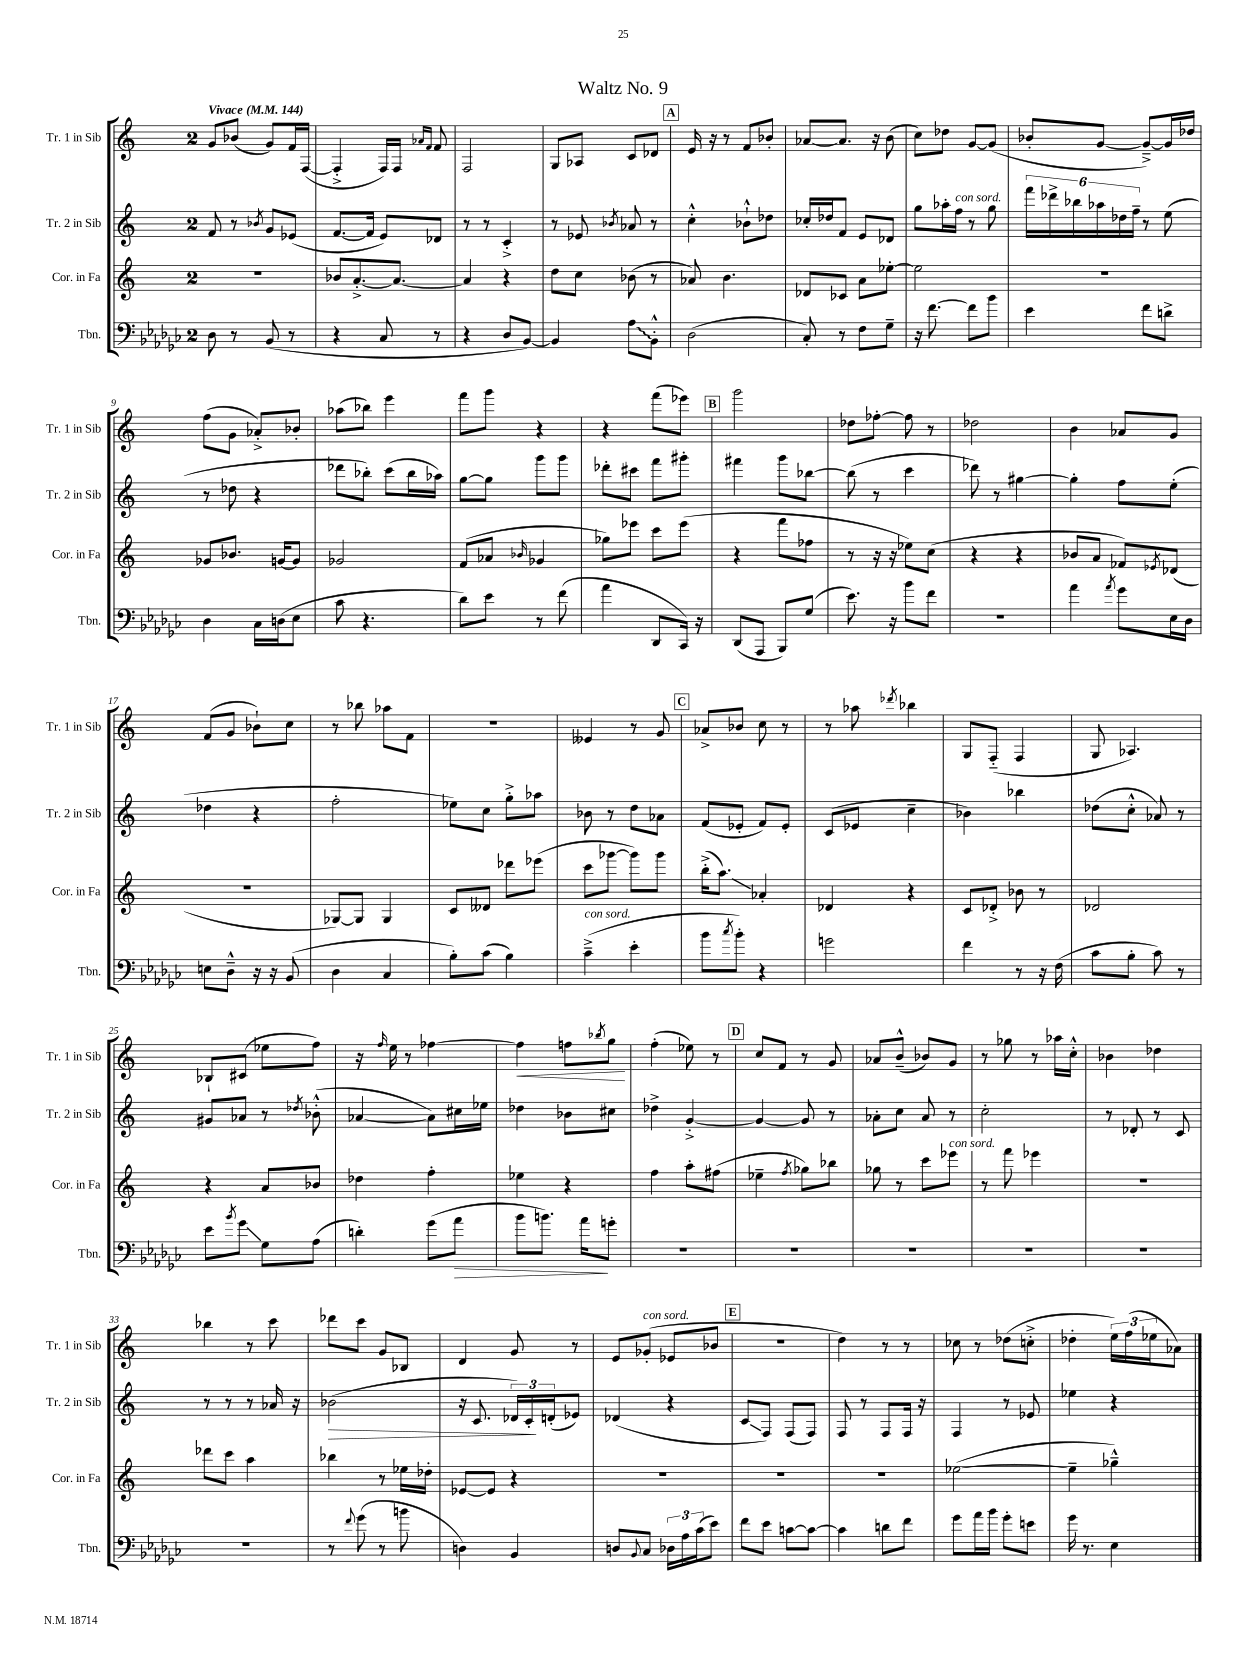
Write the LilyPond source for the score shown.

\header { title = "Waltz No. 9" }
<<
\new StaffGroup <<
\new Staff = "s0" \with { instrumentName = "Tr. 1 in Sib" shortInstrumentName = "Tr. 1 in Sib" } {
    \clef treble \key c \major \once \override Staff.TimeSignature.style = #'single-digit \time 2/4 \tempo "Vivace" 4 = 144
    g'8 bes'8( g'8) f'16 f16~( |
    f4-.-> f16) f16 \grace { aes'16 f'16 } f'8 |
    f2 |
    g8 aes8 c'8 des'8 |
    \mark \markup { \box "A" } e'16 r16 r8 f'8 bes'8-. |
    aes'8~ aes'8. r16 b'8( |
    c''8) des''8 g'8~ g'8( |
    bes'8-. g'8~ g'8~--->) g'16 des''16 |
    f''8( g'8 aes'8-.->) bes'8-. |
    aes''8( bes''8) e'''4 |
    f'''8 g'''8 r4 |
    r4 f'''8( ees'''8) |
    \mark \markup { \box "B" } g'''2 |
    des''8 fes''8~-. fes''8 r8 |
    des''2 |
    b'4 aes'8 g'8 |
    f'8( g'8 bes'8-!) c''8 |
    r8 bes''8 aes''8 f'8 |
    R2 |
    eeses'4 r8 g'8 |
    \mark \markup { \box "C" } aes'8-> bes'8 c''8 r8 |
    r8 aes''8 \acciaccatura { des'''8 } bes''4 |
    g8 f8-_( f4 |
    g8 aes4.) |
    bes8-! cis'8( ees''8 f''8) |
    r16 \grace { f''16 } e''16 r8 fes''4~ |
    fes''4\< f''8 \acciaccatura { bes''8 } g''8\! |
    f''4-.( ees''8) r8 |
    \mark \markup { \box "D" } c''8 f'8 r8 g'8 |
    aes'8 b'8---^( bes'8) g'8 |
    r8 ges''8 r8 aes''16 c''16-.-^ |
    bes'4 des''4 |
    bes''4 r8 c'''8 |
    des'''8 c'''8 g'8 bes8 |
    d'4 g'8 r8 |
    e'8 ges'8-.^\markup { \italic "con sord." }( ees'8 bes'8 |
    \mark \markup { \box "E" } R2 |
    d''4) r8 r8 |
    ces''8 r8 des''8( c''8-.-> |
    des''4-. \tuplet 3/2 { e''16) f''16( ees''16 } aes'8) \bar "|." |
}
\new Staff = "s1" \with { instrumentName = "Tr. 2 in Sib" shortInstrumentName = "Tr. 2 in Sib" } {
    \clef treble \key c \major \once \override Staff.TimeSignature.style = #'single-digit \time 2/4
    f'8 r8 \acciaccatura { bes'8 } g'8 ees'8( |
    f'8.~ f'16 e'8) des'8 |
    r8 r8 c'4-.-> |
    r8 ees'8 \acciaccatura { bes'8 } aes'8 r8 |
    \mark \markup { \box "A" } c''4-.-^ bes'8-!-^ des''8 |
    ces''16-. des''16 f'8 e'8 des'8 |
    g''8 aes''16-. f''16^\markup { \italic "con sord." } r8 g''8 |
    \tuplet 6/4 { f'''16 des'''16-> bes''16 aes''16 des''16 f''16-- } r8 e''8( |
    r8 des''8 r4 |
    des'''8 bes''8-.) c'''8( bes''16 aes''16) |
    g''8~ g''8 g'''8 g'''8 |
    des'''8-. cis'''8 f'''8 gis'''8-. |
    \mark \markup { \box "B" } fis'''4 g'''8 bes''8~ |
    bes''8( r8 c'''4 |
    des'''8) r8 gis''4~ |
    gis''4-. f''8 e''8-.( |
    des''4 r4 |
    f''2-. |
    ees''8) c''8 g''8-.-> aes''8 |
    bes'8 r8 d''8 aes'8 |
    \mark \markup { \box "C" } f'8( ees'8-. f'8) ees'8-. |
    c'8( ees'8 c''4-- |
    bes'4) bes''4 |
    des''8( c''8-.-^ aes'8) r8 |
    gis'8 aes'8 r8 \acciaccatura { des''8 } bes'8-.-^( |
    aes'4~ aes'8) cis''16 ees''16 |
    des''4 bes'8 cis''8 |
    des''4-> g'4~-.-> |
    \mark \markup { \box "D" } g'4~ g'8 r8 |
    aes'8-. c''8 aes'8 r8 |
    c''2-. |
    r8 des'8-. r8 c'8 |
    r8 r8 r8 aes'16 r16 |
    bes'2\>( |
    r16 c'8. \tuplet 3/2 { des'16) c'16-.\! d'16-.( } ees'8) |
    des'4( r4 |
    \mark \markup { \box "E" } c'8\glissando f8) f8( f8) |
    f8 r8 f8 f16 r16 |
    f4 r8 ees'8 |
    ees''4 r4 \bar "|." |
}
\new Staff = "s2" \with { instrumentName = "Cor. in Fa" shortInstrumentName = "Cor. in Fa" } {
    \clef treble \key c \major \once \override Staff.TimeSignature.style = #'single-digit \time 2/4
    r2 |
    bes'8 a'8.~-.-> a'8.~ |
    a'4 r4 |
    d''8 c''8 bes'8( r8 |
    \mark \markup { \box "A" } aes'8) b'4. |
    des'8 ces'8 a'8 ees''8~-. |
    ees''2 |
    r2 |
    ges'8 bes'8. g'16~ g'8 |
    ges'2 |
    f'8( aes'8 \grace { bes'16 } ges'4 |
    ges''8) ees'''8 c'''8 ees'''8( |
    \mark \markup { \box "B" } r4 f'''8 fes''8 |
    r8 r16 r16 ees''8) c''8( |
    r4 r4 |
    bes'8 a'8 fes'8) \acciaccatura { ees'8 } des'8( |
    r2 |
    ges8~) ges8 ges4 |
    c'8 deses'8 des'''8 ees'''8( |
    c'''8 ges'''8~ ges'''8) ges'''8 |
    \mark \markup { \box "C" } b''16-.->( a''8.\glissando) aes'4-. |
    des'4 r4 |
    c'8 des'8-.-> bes'8 r8 |
    des'2 |
    r4 a'8 bes'8 |
    des''4 f''4-. |
    ees''4 r4 |
    f''4 a''8-. fis''8( |
    \mark \markup { \box "D" } ees''4-- \acciaccatura { f''8 } ges''8) bes''8 |
    ges''8 r8 c'''8 ees'''8^\markup { \italic "con sord." } |
    r8 f'''8 ees'''4 |
    R2 |
    des'''8 c'''8 a''4 |
    bes''4 r8 ees''16 des''16-. |
    ees'8~ ees'8 r4 |
    R2 |
    \mark \markup { \box "E" } R2 |
    R2 |
    ees''2~( |
    ees''4-- ges''4---^) \bar "|." |
}
\new Staff = "s3" \with { instrumentName = "Tbn." shortInstrumentName = "Tbn." } {
    \clef bass \key ges \major \once \override Staff.TimeSignature.style = #'single-digit \time 2/4
    des8 r8 bes,8( r8 |
    r4 ces8 r8 |
    r4 des8 bes,8~) |
    bes,4 \once \override Glissando.style = #'zigzag aes8\glissando bes,8-.-^ |
    \mark \markup { \box "A" } des2( |
    ces8-.) r8 f8 ges8-- |
    r16 f'8.~ f'8 bes'8 |
    ees'4 f'8 d'8-> |
    des4 ces16 d16( ees8 |
    ces'8 r4. |
    des'8) ees'8 r8 f'8( |
    aes'4 des,8 ces,16) r16 |
    \mark \markup { \box "B" } des,8( aes,,8 bes,,8) ges8( |
    ees'8.) r16 bes'8 f'8 |
    R2 |
    aes'4 \acciaccatura { aes'8 } ges'8 ees16 des16 |
    e8 des8---^ r16 r16 bes,8( |
    des4 ces4 |
    bes8-.) ces'8( bes4) |
    ces'4--->^\markup { \italic "con sord." }( ees'4-. |
    \mark \markup { \box "C" } bes'8 \acciaccatura { ces''8 } bes'8-.) r4 |
    g'2 |
    f'4 r8 r16 f16( |
    ces'8 bes8-. ces'8) r8 |
    ees'8 \acciaccatura { bes'8 } ges'8\glissando ges8 aes8( |
    d'4-.) ges'8( aes'8\> |
    bes'8 b'8.) aes'16\! g'8-. |
    R2 |
    \mark \markup { \box "D" } R2 |
    R2 |
    R2 |
    R2 |
    R2 |
    r8 \appoggiatura { f'8 } ges'8( r8 b'8 |
    d4) bes,4 |
    d8 \appoggiatura { bes,8 } ces8 \tuplet 3/2 { des16 aes16 ces'16( } ees'8) |
    \mark \markup { \box "E" } f'8 ees'8 c'8~ c'8~ |
    c'4 d'8 f'8 |
    ges'8 aes'16 bes'16 ges'8-. e'8 |
    ges'16 r8. ees4 \bar "|." |
}
>>
>>
